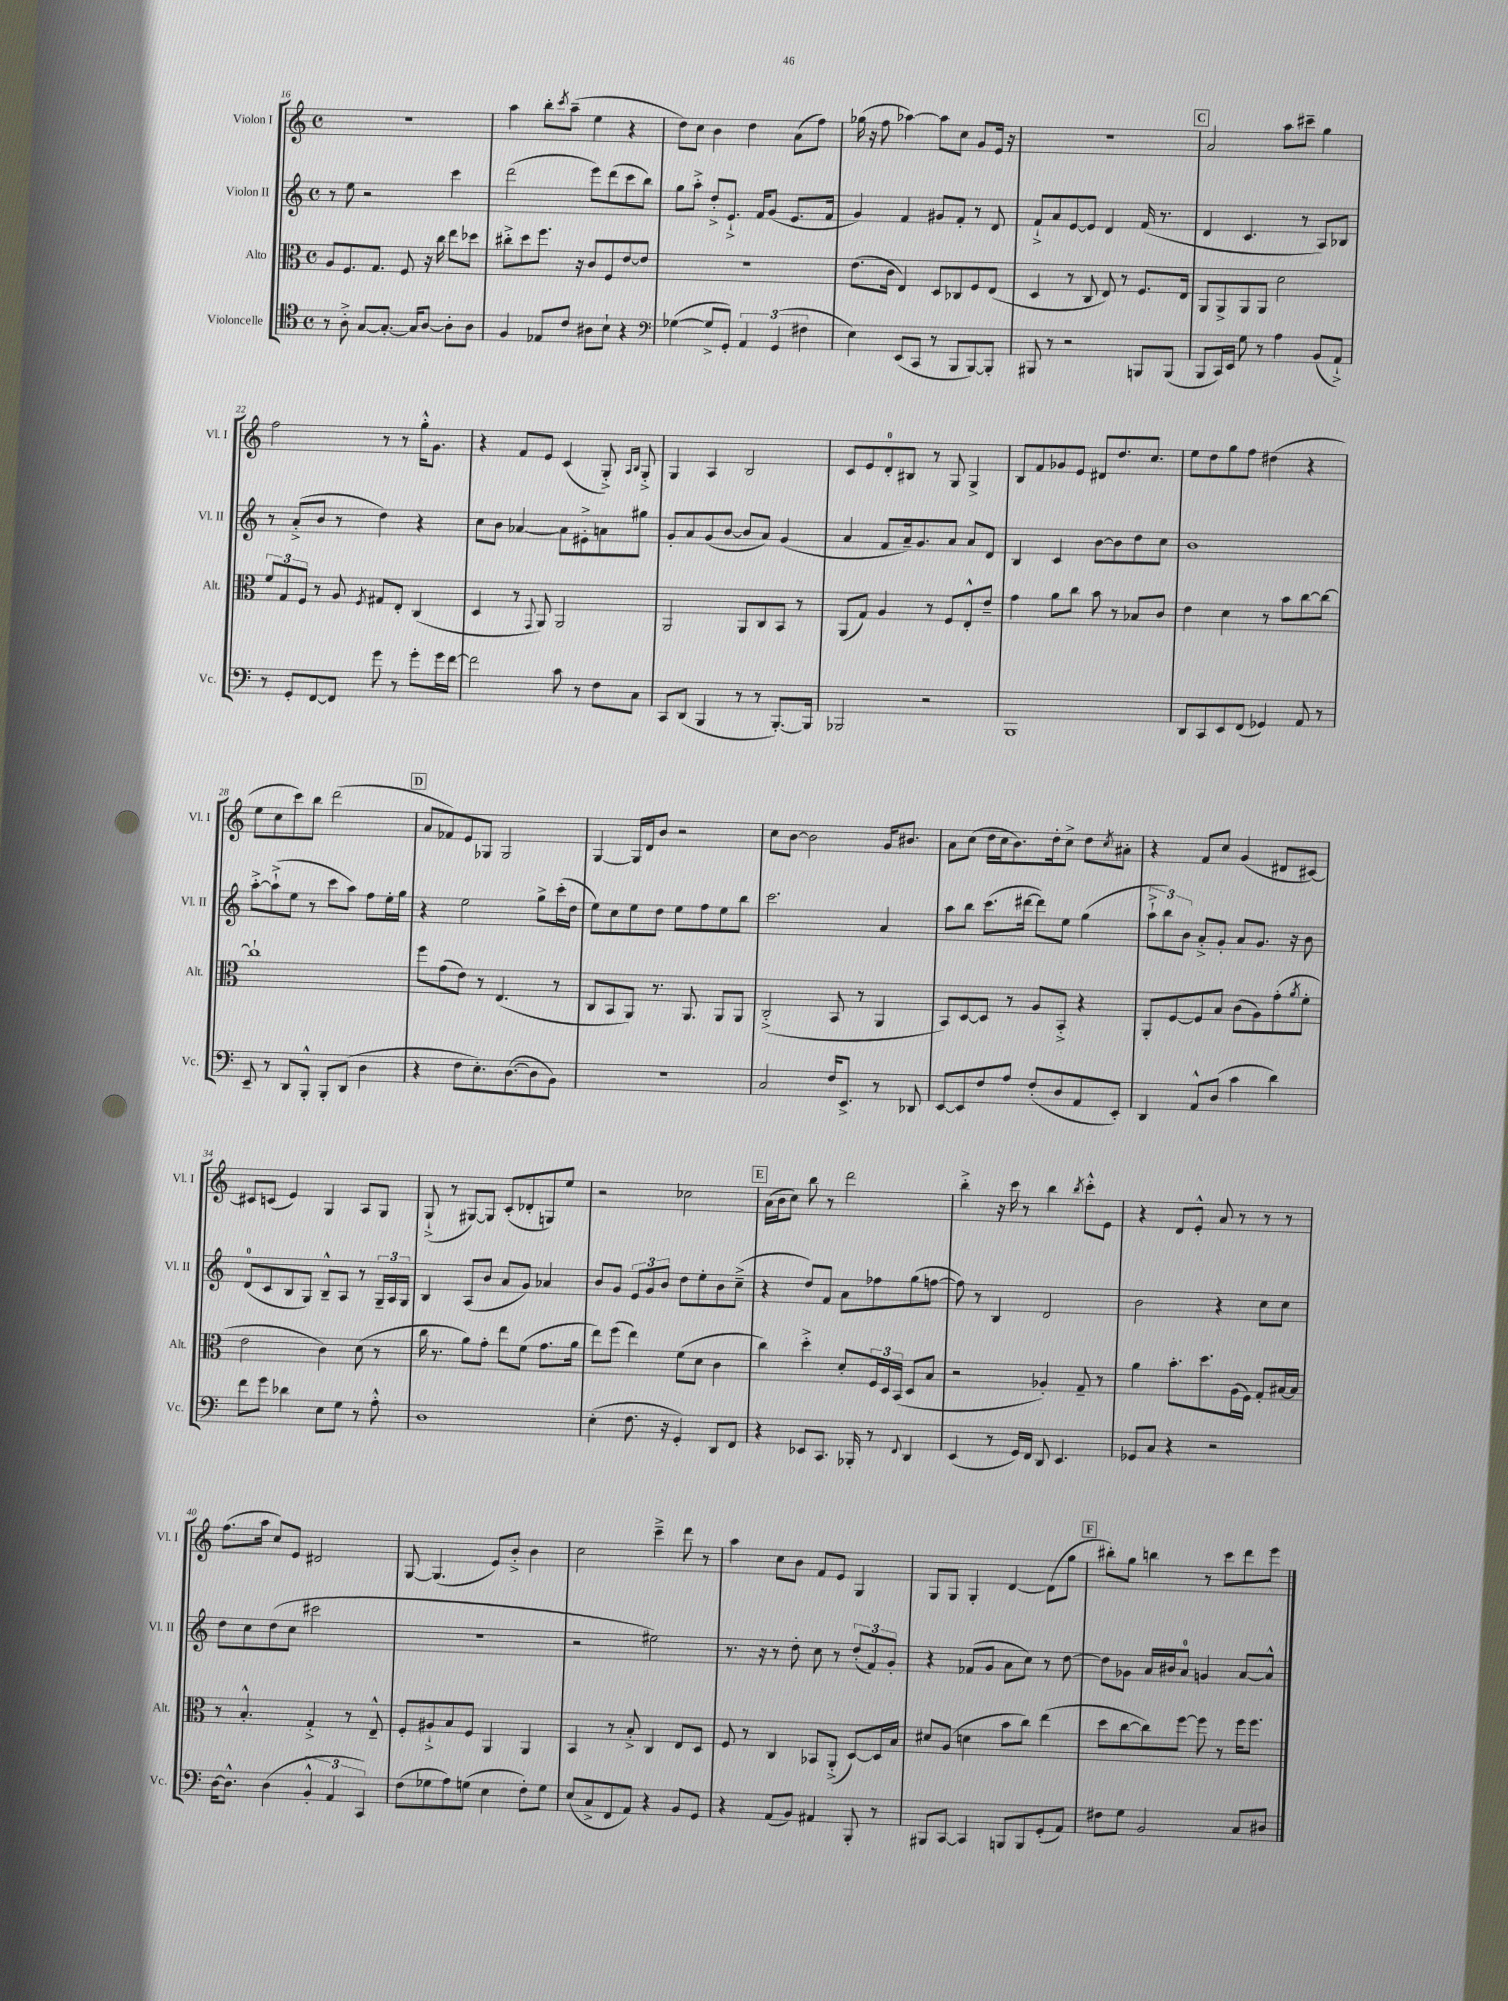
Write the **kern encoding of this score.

**kern	**kern	**kern	**kern
*part4	*part3	*part2	*part1
*staff4	*staff3	*staff2	*staff1
*I"Violoncelle	*I"Alto	*I"Violon II	*I"Violon I
*I'Vc.	*I'Alt.	*I'Vl. II	*I'Vl. I
*clefC4	*clefC3	*clefG2	*clefG2
*k[]	*k[]	*k[]	*k[]
*M4/4	*M4/4	*M4/4	*M4/4
*met(c)	*met(c)	*met(c)	*met(c)
=16	=16	=16	=16
8r	8A/L	8r	1r
8A'^\	8.F/	8ee\	.
[8G/L	.	2r	.
.	8.G/J	.	.
8.G'/J_	.	.	.
.	8F/	.	.
16G/KL]	.	.	.
[8A/J	16r	.	.
.	16cc\	.	.
8A'\L]	8ee\L	4ccc\	.
8A\J	8dd-X\J	.	.
=17	=17	=17	=17
4F/	8cc#X'^\L	(2ddd\	4aa\
.	8dd\	.	.
8E-X/L	8.ff\J	.	8bb'\L
.	.	.	8qccc/
8c/J	.	.	(8aa~\J
.	16r	.	.
8A#X\L	8c/L	8eee\L)	4ee\
8B`\J	8F/	(8ddd\	.
4r	[8e/	8ccc\	4r
.	8e/J]	8bb\J)	.
=18	=18	=18	=18
*clefF4	*	*	*
([4G-X\	1r	8gg\L	8dd\L)
.	.	8aa'^\J	8cc\J
8G-^/L]	.	8dd'^/L	4b\
8GG'/J)	.	8.e`^/J	.
6AA/	.	.	4dd\
.	.	16f/KL	.
.	.	(8g/J	.
(6GG/	.	.	.
.	.	8.e/L	(8a\L
6F#X\	.	.	.
.	.	.	8ff\J)
.	.	16f/Jk	.
=19	=19	=19	=19
4E\)	(8.e\L	4g/)	(16gg-X\
.	.	.	16r
.	.	.	8ff\
.	16c\Jk	.	.
(8EE/L	4E/)	4f/	[4aa-X\)
8CC/J	.	.	.
8r	8D/L	8g#X/L	8aa-\L]
8BBB/L	8C-X/	8f'/J	8cc\J
[8BBB/)	8F/	8r	8g/L
8BBB'/J]	(8E/J	8d/	16e/Jk
.	.	.	16r
=20	=20	=20	=20
8BBB#X/	4D/	8f`^/L	1r
8r	.	8a/	.
2r	8r	[8e/	.
.	8C/	8e/J]	.
.	8E/)	4d/	.
.	8r	.	.
8BBBn/L	8.F/L	(16f/	.
.	.	8.r	.
(8BBB/J	.	.	.
.	16E/Jk	.	.
!!LO:REH:place=s1:t=C
=21	=21	=21	=21
8BBB/L	8AA/L	4d/	2a/
16CC/L)	8AA^/	.	.
16EE/JJ	.	.	.
8G\	8AA/	4.c/	.
8r	8AA/J	.	.
4A\	2d\	.	8aa\L
.	.	8r	8ccc#X~\J
(8BB/L	.	8A/L)	4gg\
8AA`^/J)	.	8B-X/J	.
!!LO:LB:g=z
=22	=22	=22	=22
8r	12f/L	8r	2ff\
.	12G/	.	.
8GG'/L	.	(8a'^/L	.
.	12F/J	.	.
[8FF/	8r	8b/J	.
8FF/J]	8A/	8r	.
.	8qF/	.	.
8g\	8G#X/L	4dd\)	8r
8r	8E'/J	.	8r
8g'\L	(4C/	4r	16gg'^^\KL
.	.	.	8.g\J
16g\L	.	.	.
[16f\JJ	.	.	.
=23	=23	=23	=23
2f\]	4D/	8cc\L	4r
.	.	8b\J	.
.	8r	[4a-X/	8f/L
.	8qqGG/	.	.
.	8AA/)	.	8e/J
8c\	2AA/	8a-\L]	(4c/
8r	.	8e#X'^\	.
8F\L	.	8an\	8G'^/)
.	.	.	16qqA/LL
.	.	.	16qqB/JJ
8C\J	.	8gg#X\J	8G'^/
=24	=24	=24	=24
8CC/L	2AA/	8g'/L	4G/
(8DD/J	.	8a/	.
4BBB/	.	(8g/	4A/
.	.	[8b/J	.
8r	8AA/L	8b/L]	2B/
8r	8C/	8a/J)	.
[8.BBB'/L)	8BB/J	(4g/	.
.	8r	.	.
16BBB/Jk]	.	.	.
=25	=25	=25	=25
2BBB-X/	(8AA/L	4a/	8c/L
.	8G/J)	.	8e/
.	4A/	8f/L	8d'/
.	.	16a~/k)	8B#X/J
.	.	8.g/	.
2r	8r	.	8r
.	8F/L	8a/J	8G/
.	8E'^^/	8a/L	4G^/
.	8e~/J	8d/J	.
=26	=26	=26	=26
1BBB	4g\	4B/	8B/L
.	.	.	8f/
.	8a\L	4c/	8g-X/
.	8cc\J	.	8e/J
.	8b\	[8b\L	8d#X/L
.	8r	8b\]	8.dd/
.	8B-X/L	8dd\	.
.	.	.	8.cc/J
.	8c/J	8cc\J	.
=27	=27	=27	=27
8DD/L	4e\	1b	8ee\L
8CC/	.	.	8dd\
8EE/	4d\	.	8gg\
(8FF/J	.	.	8ff\J
4GG-X/)	8r	.	(4dd#X\
.	8b\L	.	.
8AA/	[8cc\	.	4r
8r	8cc\J_	.	.
!!LO:LB:g=z
=28	=28	=28	=28
8EE~/	1cc`]	[8aa'^\L	8ee\L
8r	.	(8aa`^\]	8cc\
8DD/L	.	8ee\J	8ccc\)
8BBB'^^/J	.	8r	8bb\J
8BBB'/L	.	8ccc\L	(2ddd\
(8DD/J	.	8aa\J)	.
4D\	.	8ff\L	.
.	.	16ee'\L	.
.	.	16gg\JJ	.
!!LO:REH:place=s1:t=D
=29	=29	=29	=29
4r	8ff\L	4r	8a/L
.	(8g\	.	8f-X/)
8F\L	8e\J)	2ee\	8e/
8.E'\)	8r	.	8G-X/J
.	(4.E/	.	2G-/
([8.D\	.	.	.
8D\]	.	8gg^\L	.
8BB\J)	8r	(16ccc'\L	.
.	.	16dd\JJ	.
=30	=30	=30	=30
1r	8C/L	8ee\L)	[4G/
.	8BB/	8cc\	.
.	8AA/J)	8ee\	16G/LL]
.	.	.	16d/J
.	8.r	8dd\J	8b/J
.	.	8ee\L	2r
.	8.AA/	.	.
.	.	8ff\	.
.	8AA/L	8ee\	.
.	8AA/J	8bb\J	.
=31	=31	=31	=31
2C/	(2C'^/	2.ccc\	8cc\L
.	.	.	[8b\J
.	.	.	2b\]
16F/KL	8BB/	.	.
8.EE^/J	.	.	.
.	8r	.	.
8r	4AA/	4a/	16g/KL
.	.	.	8.b#X/J
8DD-X/	.	.	.
=32	=32	=32	=32
[8EE/L	8BB/L)	8aa\L	8a\L
8EE/]	[8D/	8bb\J	(8cc\J
8F/	8D/J]	(8.ccc\L	16dd\LL
.	.	.	16cc\J
8A/J	8r	.	8.b\)
.	.	[16ddd#X\Jk	.
(8F'/L	8A/L	8ddd#\L])	.
.	.	.	16dd'\k
8D/	8BB'^/J	8ee\J	8cc^\J
8AA/	4r	(4gg\	8dd\L
.	.	.	8qcc/
8EE'/J)	.	.	8a#X'\J
=33	=33	=33	=33
4DD/	8AA'/L	12aa`^\L	4r
.	.	12bb\)	.
.	[8F/	.	.
.	.	12b\J	.
8AA^^/L	8F/]	8a'^/L	8f/L
(8D/J	8B/J	8g'/J	8cc/J
4c\	(8c\L	8a/L	(4g/
.	8A\)	8.g/J	.
4d\)	(8g'\	.	8d#X/L
.	.	16r	.
.	8qa/	.	.
.	8f'\J	8b\	[8c#X/J)
!!LO:LB:g=z
=34	=34	=34	=34
8f\L	2e\	(8d/L	8c#X/L]
8g\J	.	8c/	(8cn/J
4d-X\	.	8B/	4e/)
.	.	8G/J)	.
8E\L	4c\)	8B~^^/L	4G/
8G\J	.	8A/J	.
8r	(8d\	8r	8A/L
8A'^^\	8r	24G~/LL	8G/J
.	.	24A/	.
.	.	24G/JJ	.
=35	=35	=35	=35
1D	16cc\	4B/	(8G`^/
.	8.r	.	.
.	.	.	8r
.	8a\L)	(8A/L	[8G#X/L)
.	8g'\J	8b/J	8G#/J]
.	8ee\L	8a/L	(8c'/L
.	(8f\J	8g/J)	8d-X'/
.	8.g\L	4a-X/	8Gn/)
.	.	.	8ee/J
.	16a\Jk	.	.
=36	=36	=36	=36
(4E'\	8ee\L)	8b/L	2r
.	(8ff\J	8g/J	.
8.F\	4ee\)	12e/L	.
.	.	12g/	.
.	.	12b/J	.
16r	.	.	.
4GG'/)	(8f\L	8dd\L	2cc-X\
.	8d\J	8ee'\	.
8DD/L	4c\	8b\	.
8FF/J	.	(8cc~^\J	.
!!LO:REH:place=s1:t=E
=37	=37	=37	=37
4r	4cc\)	4r	(16a\LL
.	.	.	16b\J
.	.	.	8cc\J)
8EE-X/L	4dd'^\	8dd/L)	8bb\
8.CC/J	.	8f/J	8r
.	8d'/L	8a\L	2ddd\
16BBB-X'/	.	.	.
8r	24F/L	8ff-X\	.
.	24D/	.	.
.	(24BB/JJ	.	.
8qqFF/	.	.	.
4DD/	8D/L	(8gg\	.
.	8B/J	[8ffn\J	.
=38	=38	=38	=38
(4EE/	2r	8ff\])	4bb'^\
.	.	8r	.
8r	.	4B/	16r
.	.	.	16ccc\
16GG/LL)	.	.	8r
16FF/JJ	.	.	.
8DD/	4A-X'/)	2d/	4bb\
4.EE/	.	.	.
.	.	.	8qbb/
.	8G~/	.	8ccc'^^\L
.	8r	.	8e\J
=39	=39	=39	=39
8GG-X/L	4a\	2b\	4r
8C/J	.	.	.
4r	8.b'\L	.	8d/L
.	.	.	8e'^^/J
.	8.dd\	.	.
2r	.	4r	8a/
.	(16A\L	.	8r
.	16F\JJ)	.	.
.	8G'/L	8cc\L	8r
.	[16B#X/L	8cc\J	8r
.	16B#/JJ]	.	.
!!LO:LB:g=z
=40	=40	=40	=40
[16D\KL	8r	8dd\L	(8.ff\L
8.D^^\J]	.	.	.
.	4.B'^^/	8cc\	.
.	.	.	16aa\Jk
(4D\	.	(8dd\	8cc/L)
.	.	8cc\J	8e/J
6BB'^^/	4G'^/	2ccc#X\	2d#X/
6AA/	.	.	.
.	8r	.	.
6CC/)	.	.	.
.	8E~^^/	.	.
=41	=41	=41	=41
(8F\L	8F'/L	1r	[8G/
8G-X\	8A#X`^/	.	(4.G/]
8A\)	8B/	.	.
(8Gn\J	8F/J	.	.
4E\	4AA/	.	8e/L)
.	.	.	8b'^/J
8F'\L)	4AA/	.	4b\
8G\J	.	.	.
=42	=42	=42	=42
(8E/L	4BB/	2r	2cc\
8C^/	.	.	.
8FF/	8r	.	.
8AA/J)	8B'^/	.	.
4r	4C/	2ee#X\)	4ccc~^\
8BB/L	8E/L	.	8ddd\
8GG/J	8D/J	.	8r
=43	=43	=43	=43
4r	8F/	8.r	4aa\
.	8r	.	.
.	.	16r	.
(8AA/L	4C/	8r	8cc\L
8BB/J)	.	8dd'\	8b\J
4AA#X/	8BB-X/L	8cc\	8f/L
.	(8AA'^/J	8r	8e/J
8BBB'/	[8D/L)	(12dd'/L	4G/
.	.	12f/)	.
8r	16D/L]	.	.
.	.	12g'/J	.
.	16B/JJ	.	.
=44	=44	=44	=44
8BBB#X/L	8d#X/L	4r	8G/L
[8CC/J	(8A/J	.	8G/J
4CC/]	4dn\	(8f-X/L	4G'/
.	.	8g/J	.
8BBBn/L	8b\L	8a\L	[4d/
8BBB/	8cc\J)	8cc\J)	.
(8GG'/	(4ee\	8r	(8d\L]
8AA/J)	.	[8dd\	8gg\J
!!LO:REH:place=s1:t=F
=45	=45	=45	=45
8F#X\L	8dd\L	8dd\L]	8bb#X'\L)
8G\J	[8cc\	8g-X\J	8gg\J
2BB/	8cc\])	16a/LL	4bbn\
.	.	16b#X/J	.
.	[8ff\J	8a/J	.
.	8ff\]	4gn/	8r
.	8r	.	8ccc\L
8C/L	16ff\KL	[8a/L	8ddd\
.	8.ff\J	.	.
8D#X/J	.	8a^^/J]	8eee\J
==	==	==	==
*-	*-	*-	*-
